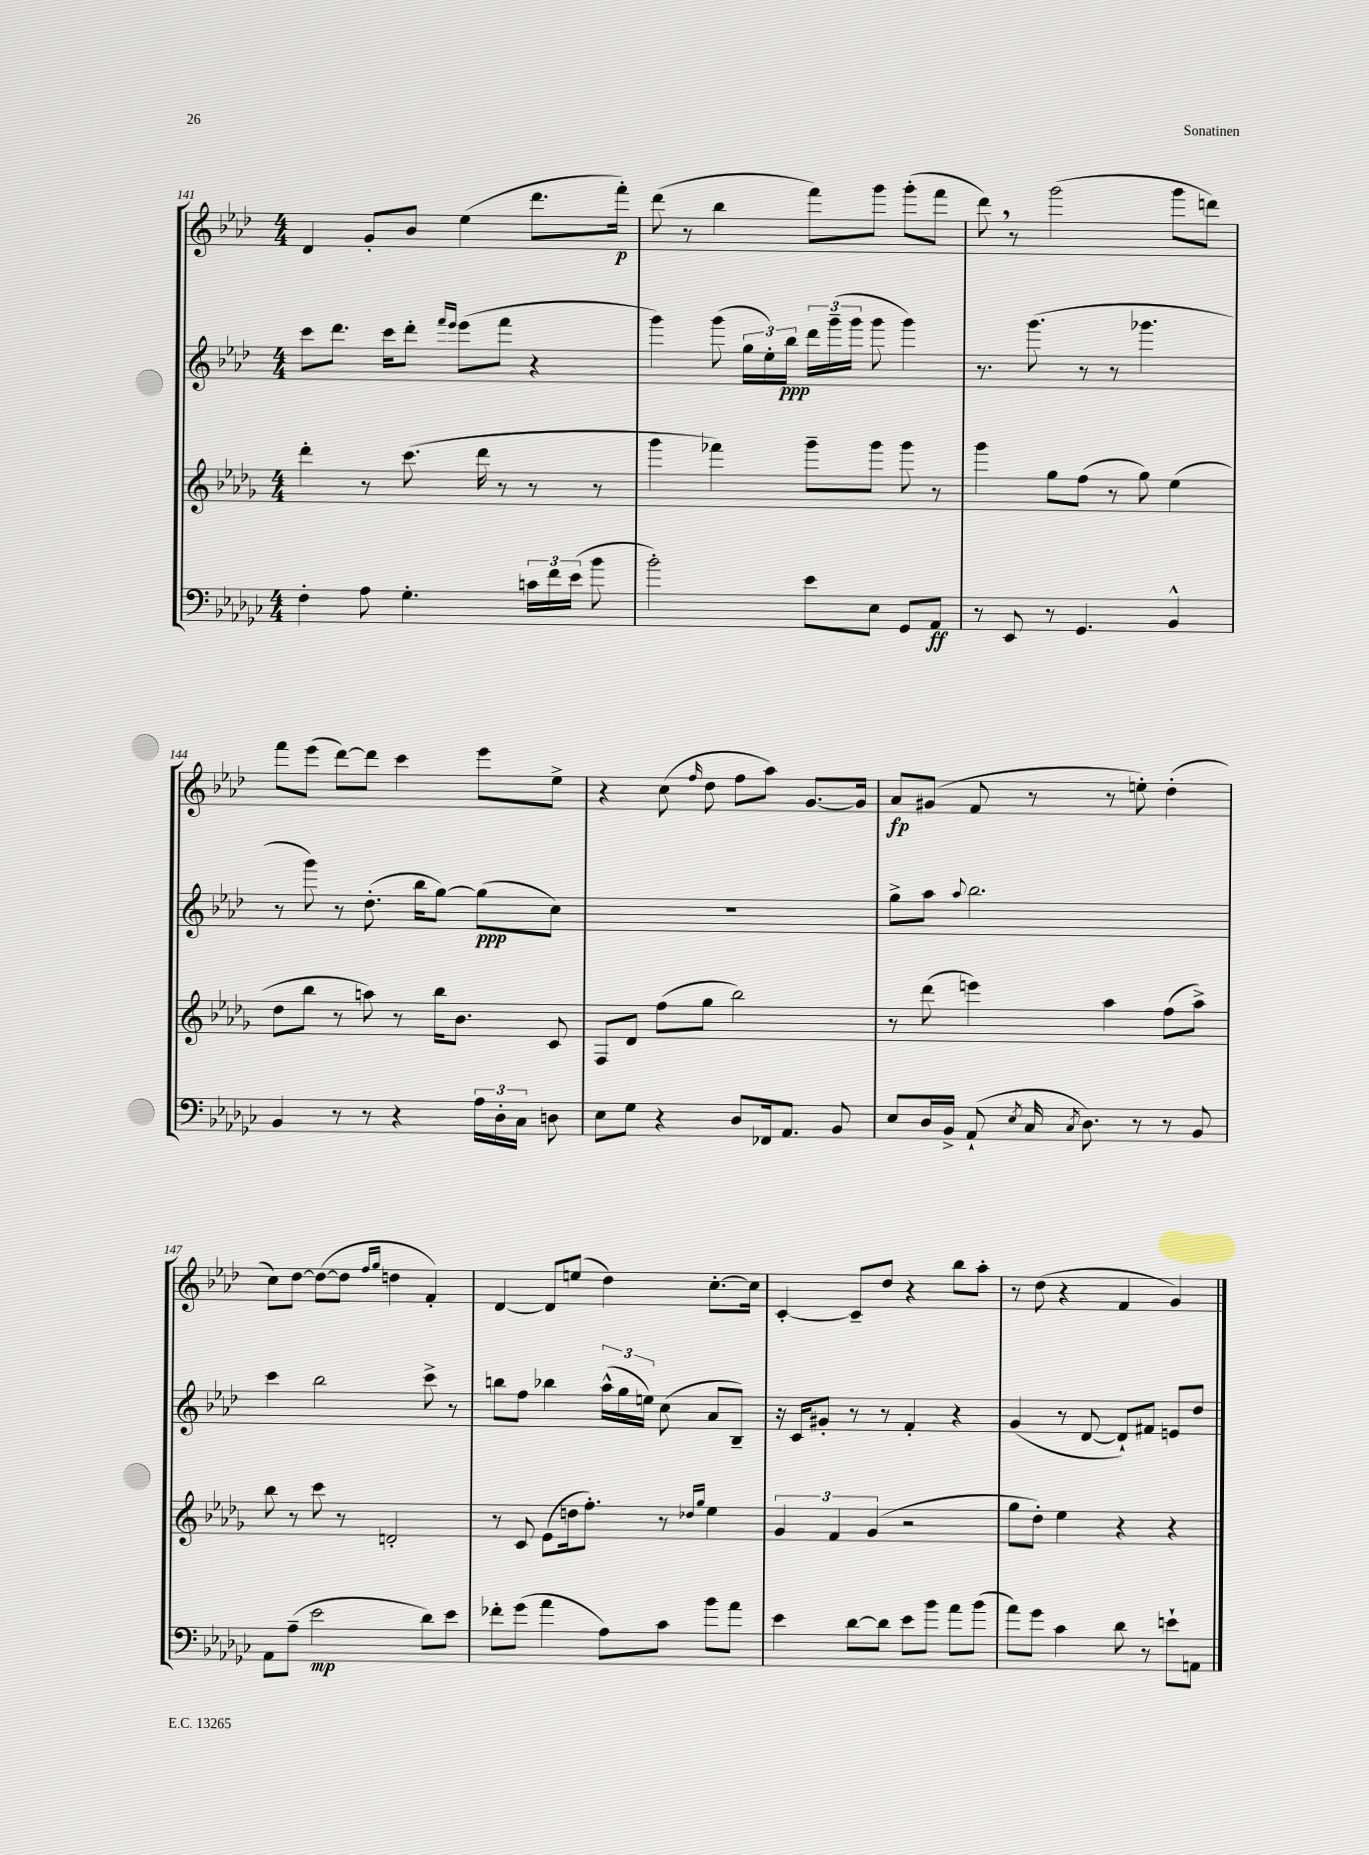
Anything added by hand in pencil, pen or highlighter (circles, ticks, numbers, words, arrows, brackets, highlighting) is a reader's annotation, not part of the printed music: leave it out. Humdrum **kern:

**kern	**kern	**kern	**kern
*staff4	*staff3	*staff2	*staff1
*clefF4	*clefG2	*clefG2	*clefG2
*k[b-e-a-d-g-c-]	*k[b-e-a-d-g-]	*k[b-e-a-d-]	*k[b-e-a-d-]
*M4/4	*M4/4	*M4/4	*M4/4
4F'	4ddd-'	8ccc	4d-
.	.	8.ddd-	.
8A-	8r	.	8g'
.	.	16ccc	.
4.G-'	(8.ccc	8ddd-'	8b-
.	.	16qqfff	.
.	.	16qqeee-	.
.	.	(8eee-	(4ee-
.	16ddd-	.	.
.	8r	8fff	.
24c	8r	4r	8.ddd-
24f	.	.	.
(24e-	.	.	.
8b-	8r	.	.
.	.	.	16fff')
=	=	=	=
2b-')	4ggg-	4ggg)	(8ddd-
.	.	.	8r
.	4fff-)	(8ggg	4bb-
.	.	24gg	.
.	.	24ee-')	.
.	.	24bb-	.
8e-	8ggg-~	24ddd-	8fff)
.	.	(24ggg~	.
.	.	24ggg	.
8E-	8ggg-	8ggg	8ggg
8GG-	8ggg-	4ggg)	(8ggg'
8AA-	8r	.	8fff
=	=	=	=
8r	4ggg-	8.r	8ddd-)
8EE-	.	.	8r
.	.	(8.ggg	.
8r	8gg-	.	(2ggg
4.GG-	(8ff	8r	.
.	8r	8r	.
.	8gg-)	4.ggg-	.
4BB-^^	(4ee-	.	8ggg
.	.	.	8ddd)
=	=	=	=
4BB-	8dd-	8r	8fff
.	8bb-	8ggg)	(8eee-
8r	8r	8r	[8ddd-)
8r	8aa)	(8.dd-'	8ddd-]
4r	8r	.	4ccc
.	.	16bb-	.
.	16bb-	[8gg)	.
.	8.b-	.	.
24A-	.	(8gg]	8eee-
24D-'	.	.	.
24C-	.	.	.
8D	8c	8cc)	8ee-^
=	=	=	=
8E-	8F	1r	4r
8G-	8d-	.	.
4r	(8ff	.	(8cc
.	.	.	16qqff
.	8gg-	.	8dd-
8D-	2bb-)	.	8ff
16FF-	.	.	8aa-)
8.AA-	.	.	.
.	.	.	[8.g
8BB-	.	.	.
.	.	.	16g]
=	=	=	=
8E-	8r	8gg^	8a-
16D-	(8ddd-	8aa-	(8g#
16BB-^	.	.	.
.	.	8qqaa-	.
(8AA-`	4eee)	2.bb-	8f
8qE-	.	.	.
16C-	.	.	8r
8qC-	.	.	.
8.D-)	.	.	.
.	4aa-	.	8r
8r	.	.	8ee')
8r	(8ff	.	(4dd-'
8BB-	8aa-^)	.	.
=	=	=	=
8AA-	8bb-	4ccc	8cc)
(8A-~	8r	.	[8dd-
2e-	8ccc	2bb-	(8dd-_
.	8r	.	8dd-]
.	.	.	16qqff
.	.	.	16qqgg
.	2d'	.	4dd
8d-)	.	8ccc^	4f')
8e-	.	8r	.
=	=	=	=
8f-'	8r	8bb	[4d-
(8g-	8c	8ff	.
4a-	(8e-	4bb-	8d-]
.	16dd	.	(8ee
.	8.ff')	.	.
8A-)	.	(24aa-^^	4dd-)
.	.	24gg	.
.	.	24ee)	.
8c-	8r	(8cc	.
.	16qqdd-	.	.
.	16qqgg-	.	.
8b-	4ee-	8a-	[8.cc'
8a-	.	8B-~)	.
.	.	.	16cc]
=	=	=	=
4e-	6g-	16r	[4c'
.	.	16c	.
.	.	8g#'	.
.	6f	.	.
[8d-	.	8r	8c~]
.	(6g-	.	.
8d-]	.	8r	8dd-
8e-	2r	4f'	4r
8b-	.	.	.
8a-	.	4r	8bb-
(8b-	.	.	8aa-'
=	=	=	=
8a-)	8gg-	(4g	8r
8g-	8dd-')	.	(8dd-
4c-	4ee-	8r	4r
.	.	[8d-	.
8d-	4r	8d-`])	4f
8r	.	8f#	.
8e`	4r	8e	4g)
8AA	.	8dd-	.
==	==	==	==
*-	*-	*-	*-
